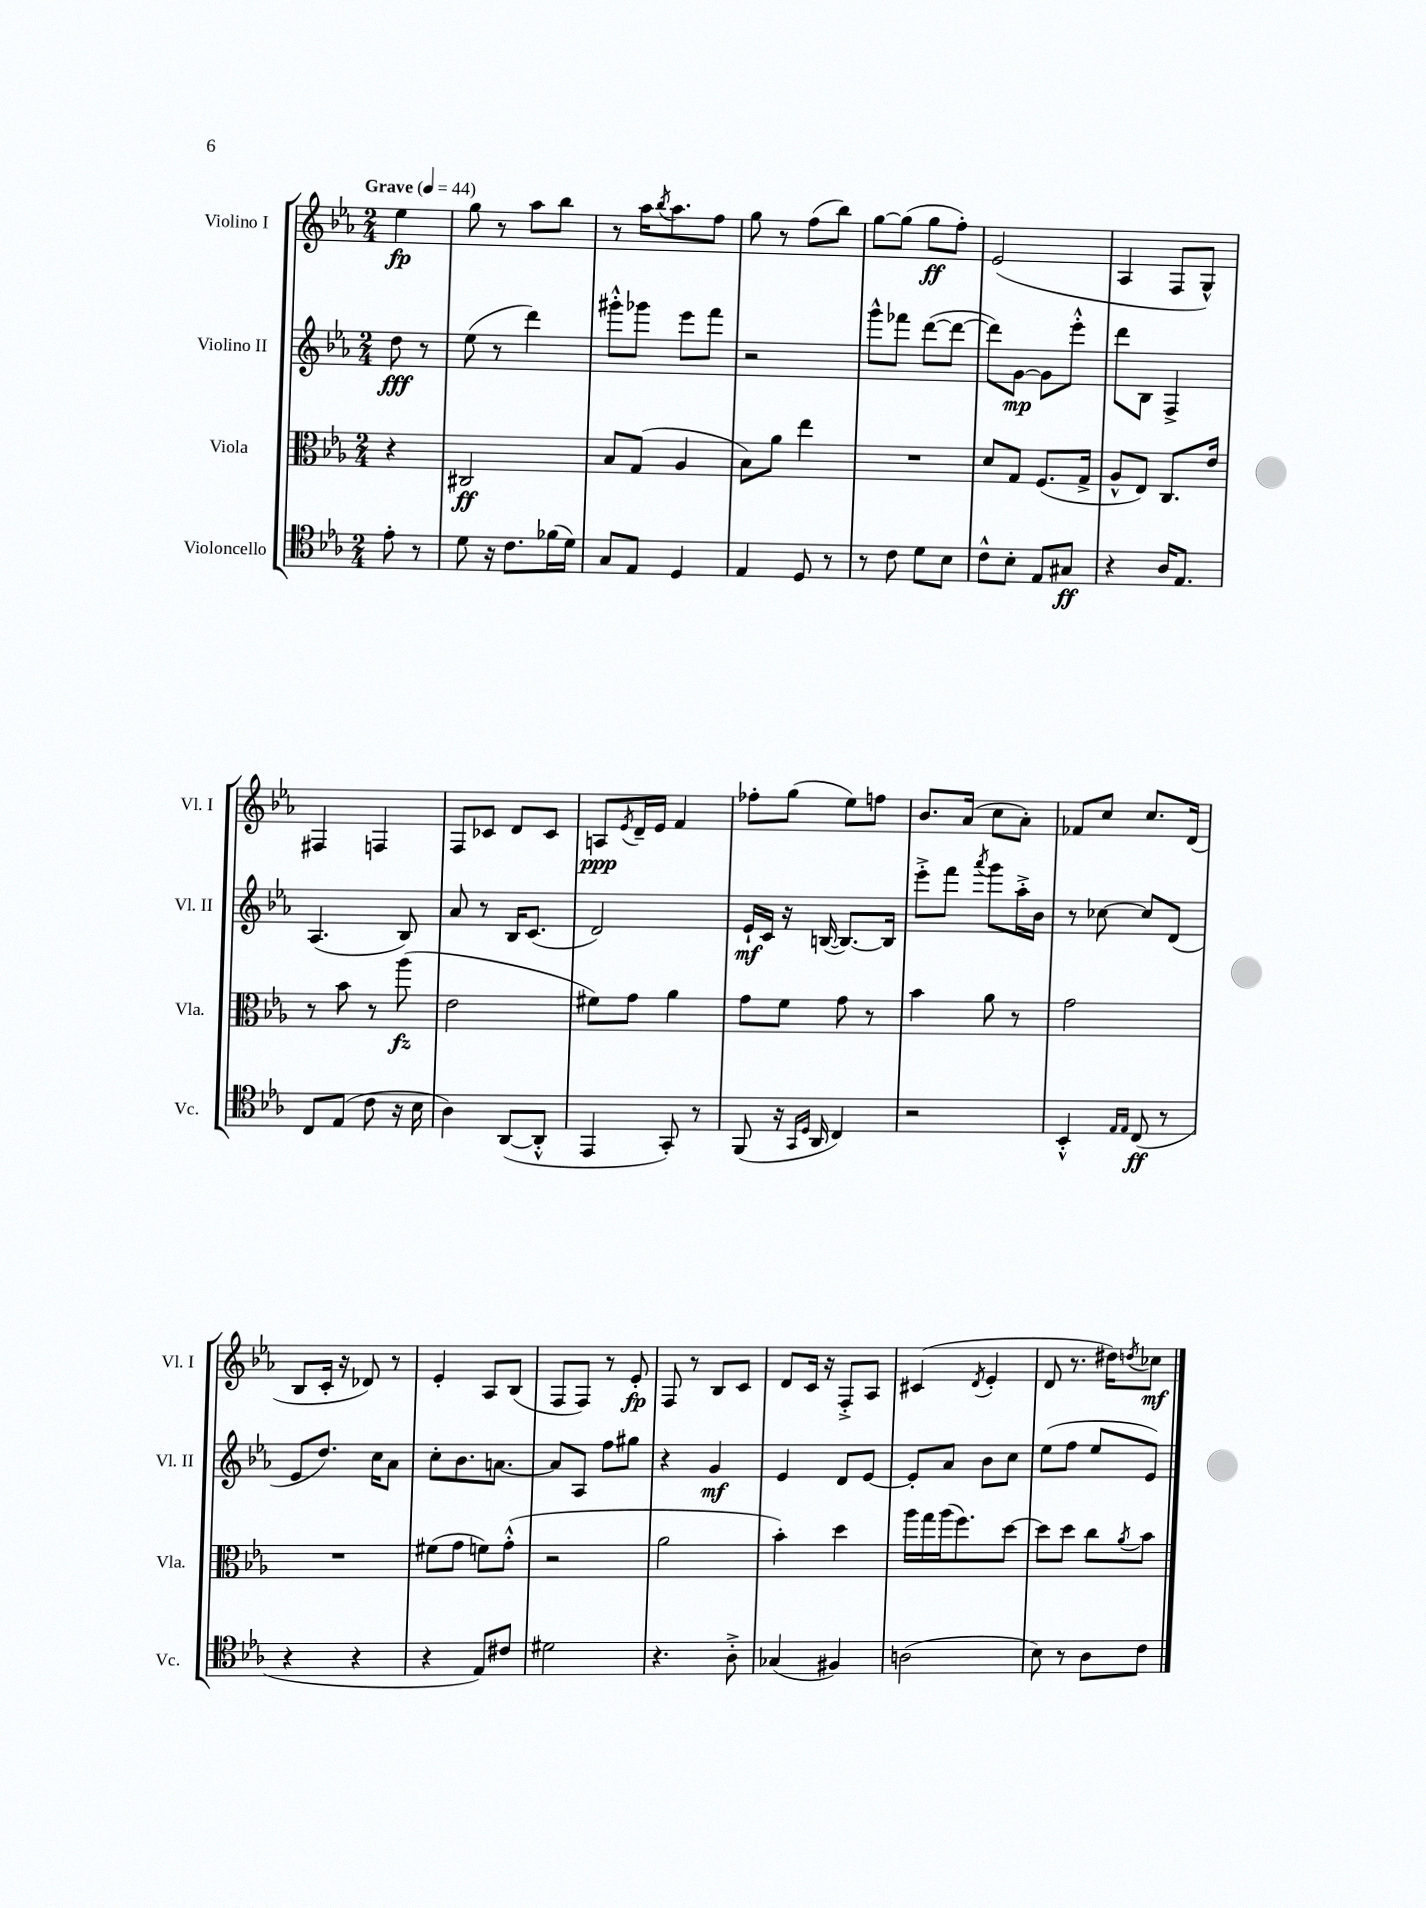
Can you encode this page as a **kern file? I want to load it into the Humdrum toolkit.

**kern	**kern	**kern	**kern
*staff4	*staff3	*staff2	*staff1
*clefC4	*clefC3	*clefG2	*clefG2
*k[b-e-a-]	*k[b-e-a-]	*k[b-e-a-]	*k[b-e-a-]
*M2/4	*M2/4	*M2/4	*M2/4
*MM44	*MM44	*MM44	*MM44
8e-'\	4r	8dd\	4ee-\
8r	.	8r	.
=	=	=	=
8d\	2C#/	(8ee-\	8gg\
16r	.	8r	8r
8.c\L	.	.	.
.	.	4ddd\)	8aa-\L
(16f-\L	.	.	8bb-\J
16d\JJ)	.	.	.
=	=	=	=
8G/L	8B-/L	8ggg#'^^\L	8r
8E-/J	(8G/J	8ggg-\J	16aa-\LK
.	.	.	8qbb-/
.	.	.	8.aa-\
4D/	4A-/	8eee-\L	.
.	.	8fff\J	8ff\J
=	=	=	=
4E-/	8B-\L)	2r	8gg\
.	8a-\J	.	8r
8D/	4ee-\	.	(8ff\L
8r	.	.	8bb-\J)
=	=	=	=
8r	2r	8ggg^^\L	[8gg\L
8c\	.	8fff-\J	(8gg\]J
8d\L	.	([8ddd\L	8gg\L
8B-\J	.	8ddd\_J	8ff'\J)
=	=	=	=
8c^^\L	8d/L	8ddd\]L)	(2e-/
8B-'\J	8G/J	[8g\J	.
8E-/L	(8.F/L	8g\]L	.
8G#/J	.	8eee-'^^\J	.
.	16G^/Jk	.	.
=	=	=	=
4r	8A-^^/L	8ddd\L	4A-/
.	8E-/J)	8B-\J	.
16A-/LK	8.C/L	4F^/	8F/L
8.E-/J	.	.	.
.	.	.	8G^^/J)
.	16e-/Jk	.	.
=	=	=	=
8C/L	8r	(4.A-/	4F#/
(8E-/J	8b-\	.	.
8c\	8r	.	4F/
16r	(8aa-\	8B-/)	.
16B-\	.	.	.
=	=	=	=
4A-\)	2e-\	8a-/	8F/L
.	.	8r	8c-/J
([8AA-/L	.	16B-/LK	8d/L
.	.	(8.c/J	.
8AA-'^^/]J	.	.	8c-/J
=	=	=	=
4EE-/	8f#\L)	2d/)	8A/L
.	.	.	8qe-/
.	8g\J	.	16d~/L
.	.	.	16e-/JJ
8GG'/)	4a-\	.	4f/
8r	.	.	.
=	=	=	=
(8FF/	8g\L	16e-`/LL	8ff-'\L
.	.	16c/JJ	.
16r	8f\J	16r	(8gg\J
16qqGG/LL	.	.	.
16qqD/JJ	.	.	.
16AA-/	.	([16B/	.
4C/)	8g\	8.B/_L)	8ee-\L)
.	8r	.	8ff\J
.	.	16B/]Jk	.
=	=	=	=
2r	4b-\	8eee-'^\L	8.b-/L
.	.	8fff\J	.
.	.	.	(16a-/Jk
.	.	8qaaa-/	.
.	8a-\	8ggg\L	8cc\L
.	8r	16aa-'^\L	8a-'\J)
.	.	16b-\JJ	.
=	=	=	=
4BB-'^^/	2g\	8r	8f-/L
.	.	[8cc-\	8cc/J
16qqE-/LL	.	.	.
16qqE-/JJ	.	.	.
(8C/	.	8cc-/]L	8.cc/L
8r	.	(8d/J	.
.	.	.	(16d/Jk
=	=	=	=
4r	2r	8e-/L	8B-/L
.	.	8.dd/J)	16c'/Jk
.	.	.	16r
4r	.	.	8d-/)
.	.	16cc\LK	.
.	.	8a-\J	8r
=	=	=	=
4r	(8f#\L	8cc'\L	4e-'/
.	8g\J	8.b-\	.
8E-/L)	8f\L)	.	8A-/L
.	.	[8.a\J	.
8c#/J	(8g'^^\J	.	(8B-/J
=	=	=	=
2d#\	2r	8a/]L	8F/L
.	.	8A-/J	8F/J)
.	.	8ff\L	8r
.	.	8gg#\J	8e-'/
=	=	=	=
4.r	2a-\	4r	8F/
.	.	.	8r
.	.	4g/	8B-/L
8A-'^\	.	.	8c/J
=	=	=	=
(4G-/	4b-'\)	4e-/	8d/L
.	.	.	16c/Jk
.	.	.	16r
4F#/)	4dd\	8d/L	8F'^/L
.	.	[8e-/J	8A-/J
=	=	=	=
(2A\	16aa-\LL	8e-'/]L	(4c#/
.	16gg\	.	.
.	(16aa-\J	8a-/J	.
.	8.ff\)	.	.
.	.	.	8qd/
.	.	8b-\L	4e-'/
.	[8dd\J	8cc\J	.
=	=	=	=
8B-\)	8dd\]L	(8ee-\L	8d/
8r	8dd\J	8ff\J	8.r
8A-\L	8cc\L	8ee-/L	.
.	.	.	16dd#\LK)
.	8qa-/	.	8qdd/
8c\J	8b-\J	8e-/J)	8cc-\J
==	==	==	==
*-	*-	*-	*-
